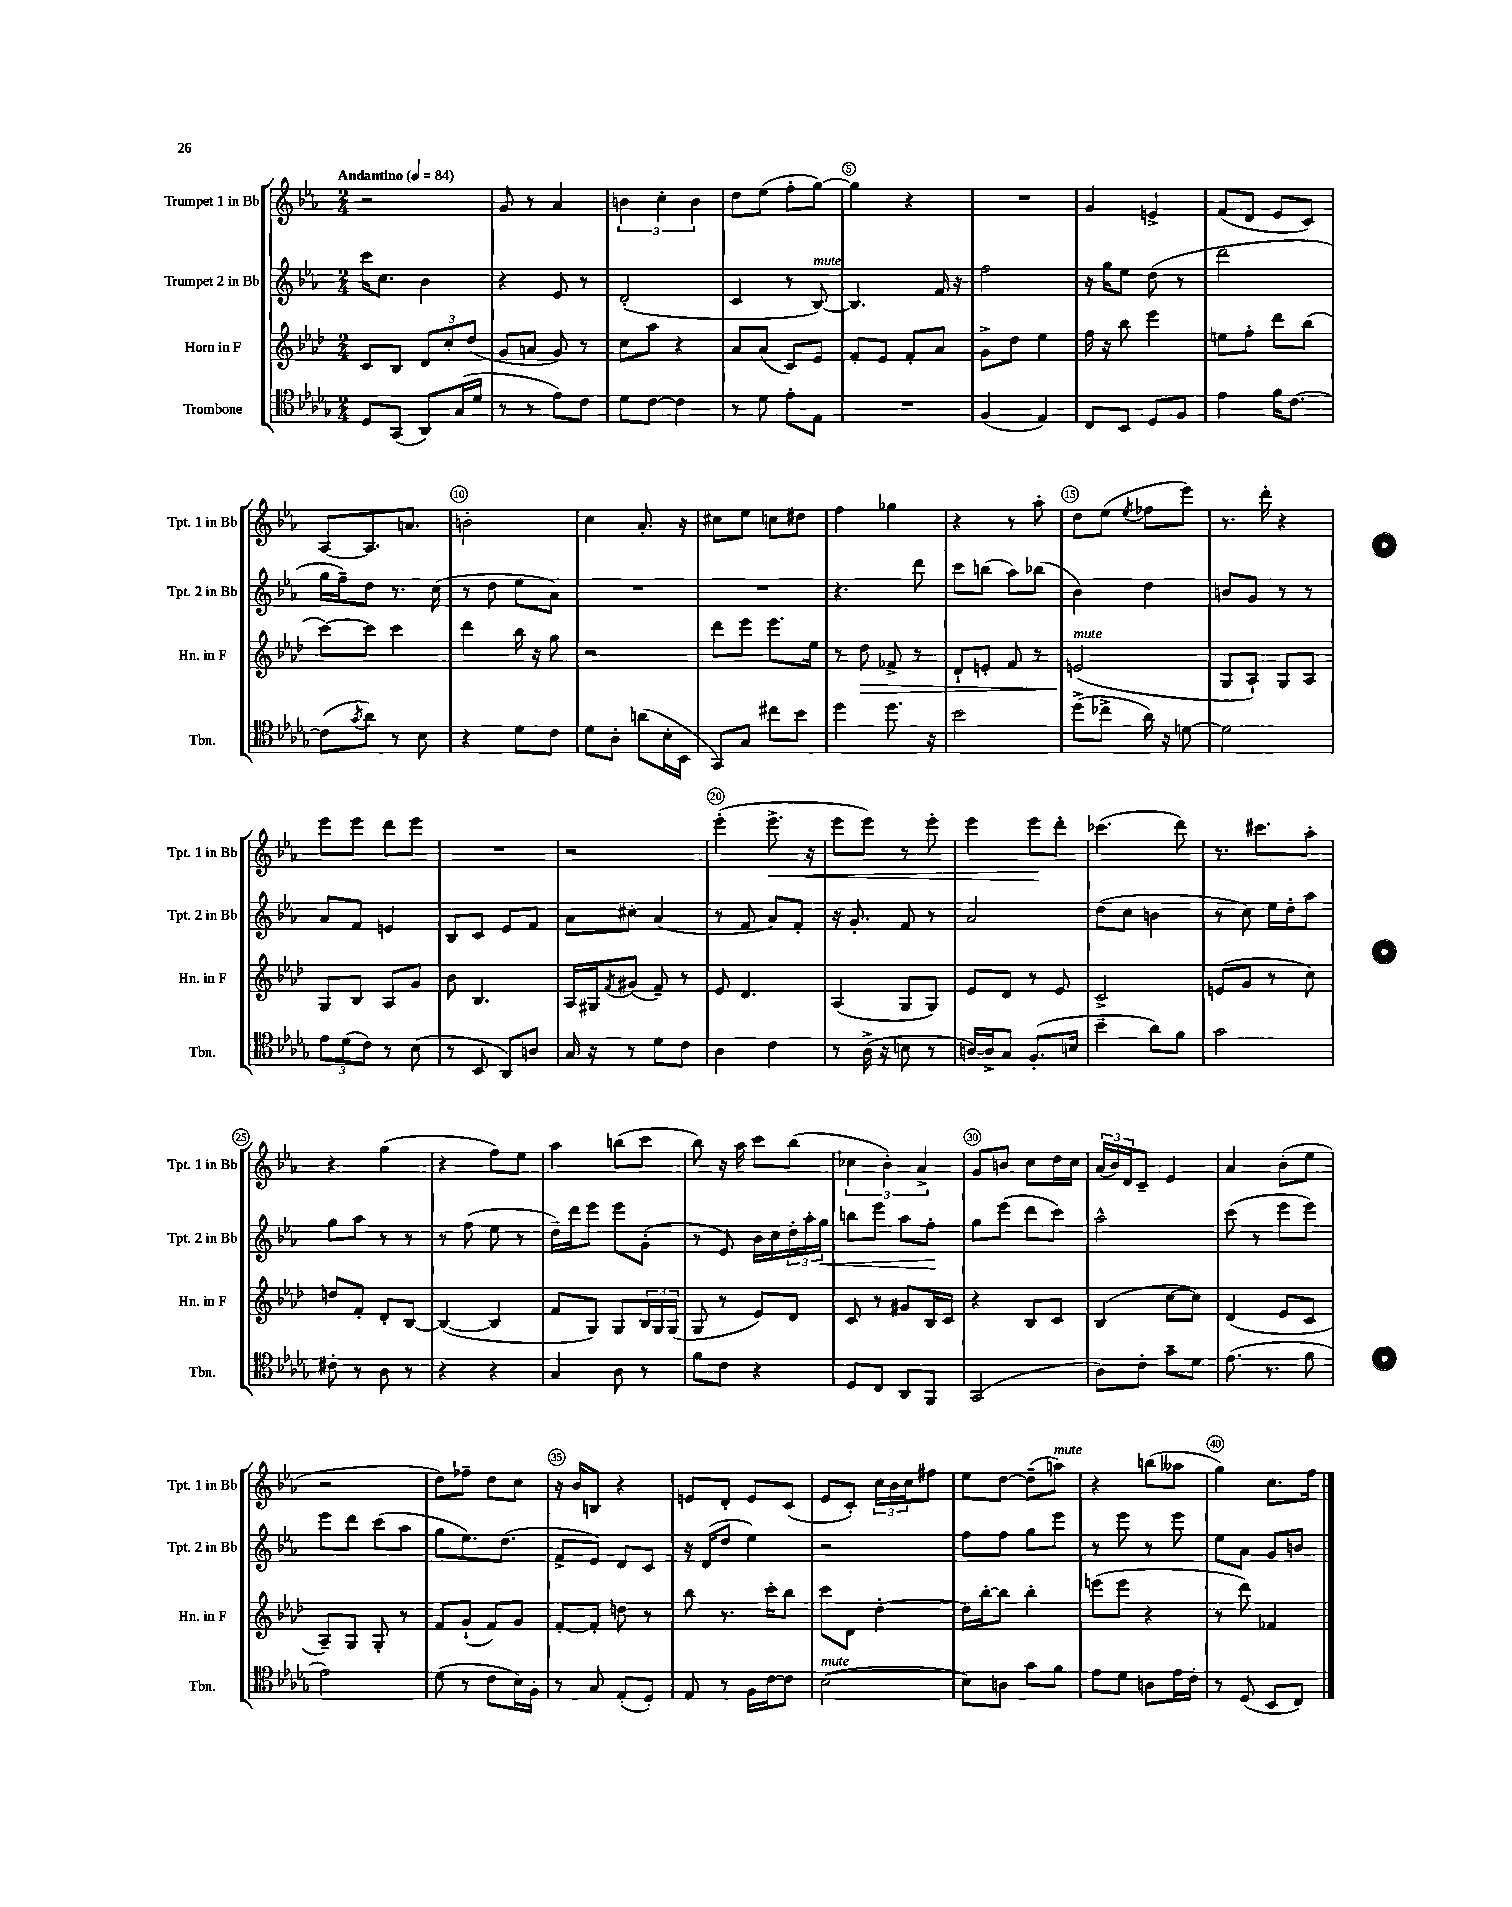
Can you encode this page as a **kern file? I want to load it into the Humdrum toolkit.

**kern	**kern	**dynam	**kern	**dynam	**kern	**dynam
*part4	*part3	*part3	*part2	*part2	*part1	*part1
*staff4	*staff3	*staff3	*staff2	*staff2	*staff1	*staff1
*I"Trombone	*I"Horn in F	*	*I"Trumpet 2 in Bb	*	*I"Trumpet 1 in Bb	*
*I'Tbn.	*I'Hn. in F	*	*I'Tpt. 2 in Bb	*	*I'Tpt. 1 in Bb	*
*clefC4	*clefG2	*	*clefG2	*	*clefG2	*
*k[b-e-a-d-g-]	*k[b-e-a-d-]	*	*k[b-e-a-]	*	*k[b-e-a-]	*
*M2/4	*M2/4	*	*M2/4	*	*M2/4	*
*MM84	*MM84	*	*MM84	*	*MM84	*
=1	=1	=1	=1	=1	=1	=1
!	!	!	!	!	!LO:TX:a:B:t=Andantino	!
8D-/L	8c/L	.	16ccc\KL	.	2r	.
.	.	.	8.cc\J	.	.	.
(8GG-/J	8B-/J	.	.	.	.	.
8AA-/L)	12d-/L	.	4b-\	.	.	.
.	12cc'/	.	.	.	.	.
(16G-/L	.	.	.	.	.	.
.	(12dd-/J	.	.	.	.	.
16d-/JJ	.	.	.	.	.	.
=2	=2	=2	=2	=2	=2	=2
8r	8g/L	.	4r	.	8g/	.
8r	8an/J	.	.	.	8r	.
8e-\L)	8g/)	.	8e-/	.	4a-/	.
8c\J	8r	.	8r	.	.	.
=3	=3	=3	=3	=3	=3	=3
8d-\L	8cc\L	.	(2d'/	.	6bn\	.
[8c\J	8aa-\J	.	.	.	.	.
.	.	.	.	.	6cc'\	.
4c\]	4r	.	.	.	.	.
.	.	.	.	.	6b\	.
=4	=4	=4	=4	=4	=4	=4
8r	8a-/L	.	4c/	.	8dd\L	.
8d-\	(8a-/J	.	.	.	(8ee-\J	.
8e-'\L	8c/L)	.	8r	.	8ff'\L	.
!	!	!	!LO:TX:a:i:t=mute	!	!	!
8E-\J	8e-/J	.	[8B-/)	.	[8gg\J)	.
=5	=5	=5	=5	=5	=5	=5
2r	8f'/L	.	4.B-/]	.	4gg\]	.
.	8e-/J	.	.	.	.	.
.	8f'/L	.	.	.	4r	.
.	8a-/J	.	16f/	.	.	.
.	.	.	16r	.	.	.
=6	=6	=6	=6	=6	=6	=6
(4F/	8g^\L	.	2ff\	.	2r	.
.	8dd-\J	.	.	.	.	.
4E-/)	4ee-\	.	.	.	.	.
=7	=7	=7	=7	=7	=7	=7
8C/L	16ff\	.	16r	.	4g/	.
.	16r	.	16gg\KL	.	.	.
8BB-/J	8bb-\	.	8ee-\J	.	.	.
8D-/L	4eee-\	.	(8dd\	.	4en^/	.
8F/J	.	.	8r	.	.	.
=8	=8	=8	=8	=8	=8	=8
4e-\	8een\L	.	2ddd\	.	(8f/L	.
.	8ff'\J	.	.	.	8d/J	.
16f\KL	8ddd-\L	.	.	.	8e-/L	.
[8.c\J	.	.	.	.	.	.
.	(8bb-\J	.	.	.	8c/J)	.
!!LO:LB:g=z
=9	=9	=9	=9	=9	=9	=9
(8c\L]	[8ccc\L)	.	16gg\LL	.	[8A-/L	.
.	.	.	16ff~\J)	.	.	.
8qg-/	.	.	.	.	.	.
8a-\J)	8ccc\J]	.	8dd\J	.	8.A-/]	.
8r	4ccc\	.	8.r	.	.	.
.	.	.	.	.	8.an/J	.
8B-\	.	.	.	.	.	.
.	.	.	(16cc\	.	.	.
=10	=10	=10	=10	=10	=10	=10
4r	4ddd-\	.	8r	.	2bn'\	.
.	.	.	8dd\	.	.	.
8d-\L	16bb-\	.	8ee-\L	.	.	.
.	16r	.	.	.	.	.
8c\J	8gg\	.	8a-\J)	.	.	.
=11	=11	=11	=11	=11	=11	=11
8d-\L	2r	.	2r	.	4cc\	.
8A-'\J	.	.	.	.	.	.
(8an\L	.	.	.	.	8.a-'/	.
16B-'\L	.	.	.	.	.	.
16BB-\JJ	.	.	.	.	16r	.
=12	=12	=12	=12	=12	=12	=12
8GG-/L)	8ddd-\L	.	2r	.	8cc#X\L	.
8G-/J	8eee-\J	.	.	.	8ee-\J	.
8cc#X\L	8.eee-\L	.	.	.	8ccn\L	.
8b-\J	.	.	.	.	8dd#X\J	.
.	16ee-\Jk	.	.	.	.	.
=13	=13	=13	=13	=13	=13	=13
4dd-\	8r	.	4.r	.	4ff\	.
!	!	!LO:HP:b	!	!	!	!
.	8dd-\	>	.	.	.	.
8.dd-\	8f-X^/	.	.	.	4gg-X\	.
.	8r	.	8ddd\	.	.	.
16r	.	.	.	.	.	.
=14	=14	=14	=14	=14	=14	=14
2b-\	8d-`/L	.	8ccc\L	.	4r	.
.	8en'/J	.	(8bbn\J	.	.	.
.	8f/	.	8aa-\L)	.	8r	.
.	8r	.	(8bb-X\J	.	8aa-'\	.
=15	=15	=15	=15	=15	=15	=15
!	!LO:TX:a:i:t=mute	!	!	!	!	!
(8dd-^\L	(2en/	.	4b-\)	.	8dd\L	.
8cc-X^\J	.	.	.	.	(8ee-\J	.
.	.	.	.	.	8qee-/	.
16a-\)	.	.	4dd\	.	8ff-X\L	.
16r	.	.	.	.	.	.
[8dn\	.	.	.	.	8eee-\J)	.
.	.	]	.	.	.	.
=16	=16	=16	=16	=16	=16	=16
2d\]	8G/L	.	8bn/L	.	8.r	.
.	8A-`/J)	.	8g/J	.	.	.
.	.	.	.	.	16ddd'\	.
.	8G/L	.	8r	.	4r	.
.	8A-/J	.	8r	.	.	.
!!LO:LB:g=z
=17	=17	=17	=17	=17	=17	=17
12e-\L	8G/L	.	8a-/L	.	8eee-\L	.
(12d-\	.	.	.	.	.	.
.	8B-/J	.	8f/J	.	8eee-\J	.
12c\J)	.	.	.	.	.	.
8r	8A-/L	.	4en/	.	8ddd\L	.
(8B-\	8g/J	.	.	.	8eee-\J	.
=18	=18	=18	=18	=18	=18	=18
8r	8b-\	.	8B-/L	.	2r	.
8BB-/	4.B-/	.	8c/J	.	.	.
8AA-/L)	.	.	8e-/L	.	.	.
8An/J	.	.	8f/J	.	.	.
=19	=19	=19	=19	=19	=19	=19
16G-/	16A-/LL	.	8a-\L	.	2r	.
16r	16G#X/J	.	.	.	.	.
.	8qf/	.	.	.	.	.
8r	(8g#X/J	.	8cc#X'\J	.	.	.
8d-\L	8f~/)	.	(4a-/	.	.	.
8c\J	8r	.	.	.	.	.
=20	=20	=20	=20	=20	=20	=20
4A-\	8e-/	.	8r	.	(4eee-'\	.
.	4.d-/	.	8f/	.	.	.
!	!	!	!	!	!	!LO:HP:b
4c\	.	.	8a-/L)	.	8.eee-^\	<
.	.	.	8f'/J	.	.	.
.	.	.	.	.	16r	.
=21	=21	=21	=21	=21	=21	=21
8r	(4A-/	.	16r	.	8eee-\L	.
.	.	.	8.g'/	.	.	.
(16A-^\	.	.	.	.	8eee-\J)	.
16r	.	.	.	.	.	.
8Bn\	8G/L	.	8f/	.	8r	.
8r	8G/J)	.	8r	.	8eee-'\	.
=22	=22	=22	=22	=22	=22	=22
[16An/LL)	8e-/L	.	2a-/	.	4eee-\	.
16A^/J]	.	.	.	.	.	.
8G-/J	8d-/J	.	.	.	.	.
(8.F'/L	8r	.	.	.	8eee-\L	.
.	8e-/	.	.	.	8ddd'\J	[
16Bn/Jk	.	.	.	.	.	.
=23	=23	=23	=23	=23	=23	=23
4b-~\	2c^/	.	(8dd\L	.	(4.ccc-X\	.
.	.	.	8cc\J	.	.	.
8a-\L)	.	.	4bn\	.	.	.
8f\J	.	.	.	.	8ddd\)	.
=24	=24	=24	=24	=24	=24	=24
2g-\	(8en/L	.	8r	.	8.r	.
.	8g/J	.	8cc\)	.	.	.
.	.	.	.	.	8.ccc#X\L	.
.	8r	.	16ee-\LL	.	.	.
.	.	.	16dd'\J	.	.	.
.	8cc\)	.	8aa-\J	.	8aa-'\J	.
!!LO:LB:g=z
=25	=25	=25	=25	=25	=25	=25
8c#X'\	8ddn/L	.	8gg\L	.	4r	.
8r	8f'/J	.	8aa-\J	.	.	.
8A-\	8d-'/L	.	8r	.	(4gg\	.
8r	[8B-/J	.	8r	.	.	.
=26	=26	=26	=26	=26	=26	=26
4r	(4B-/_	.	8r	.	4r	.
.	.	.	(8ff\	.	.	.
4r	4B-/]	.	8ee-\	.	8ff\L)	.
.	.	.	8r	.	8ee-\J	.
=27	=27	=27	=27	=27	=27	=27
4G-/	8f/L	.	16dd~\LL)	.	4aa-\	.
.	.	.	16ddd\J	.	.	.
.	8G/J)	.	8eee-\J	.	.	.
8A-\	8G/L	.	8eee-\L	.	(8bbn\L	.
8r	24B-/L	.	(8g'\J	.	8ccc\J	.
.	24G/	.	.	.	.	.
.	(24G/JJ	.	.	.	.	.
=28	=28	=28	=28	=28	=28	=28
8f\L	8G/	.	8r	.	8bb-\)	.
8c\J	8r	.	8e-/)	.	16r	.
.	.	.	.	.	16aa-\	.
4r	8e-/L)	.	16b-\LL	.	8ccc\L	.
.	.	.	16cc\	.	.	.
.	8d-/J	.	24dd'\	.	(8bb-\J	.
.	.	.	24aa-'\	.	.	.
!	!	!	!	!LO:HP:b	!	!
.	.	.	24gg\JJ	<	.	.
=29	=29	=29	=29	=29	=29	=29
8D-/L	8c/	.	8bbn\L	.	6cc-X\	.
8C/J	8r	.	8eee-\J	.	.	.
.	.	.	.	.	6b-'\)	.
8AA-/L	8g#X/L	.	8aa-\L	.	.	.
.	.	.	.	.	6a-^/	.
8FF/J	16B-/L	.	8ff'\J	.	.	.
.	16c/JJ	.	.	.	.	.
.	.	.	.	[	.	.
=30	=30	=30	=30	=30	=30	=30
(2GG-/	4r	.	8gg\L	.	8g/L	.
.	.	.	(8eee-\J	.	8bn/J	.
.	8B-/L	.	8ddd\L	.	8cc\L	.
.	8c/J	.	8ccc\J)	.	16dd\L	.
.	.	.	.	.	16cc\JJ	.
=31	=31	=31	=31	=31	=31	=31
8A-\L)	(4B-/	.	2aa-^^\	.	(24a-/LL	.
.	.	.	.	.	24b-/)	.
.	.	.	.	.	24d/J	.
8c'\J	.	.	.	.	8c~/J	.
8g-~\L	[8cc\L	.	.	.	4e-/	.
8d-\J	8cc\J])	.	.	.	.	.
=32	=32	=32	=32	=32	=32	=32
(8.e-\	(4d-/	.	(8ccc\	.	4a-/	.
.	.	.	8r	.	.	.
8.r	.	.	.	.	.	.
.	8e-/L	.	8eee-\L	.	(8b-'\L	.
8f\	8c/J	.	8eee-\J)	.	8ee-\J	.
!!LO:LB:g=z
=33	=33	=33	=33	=33	=33	=33
2e-\)	8A-~/L)	.	8eee-\L	.	2r	.
.	8G/J	.	8ddd\J	.	.	.
.	8G'/	.	(8ccc\L	.	.	.
.	8r	.	8aa-\J	.	.	.
=34	=34	=34	=34	=34	=34	=34
(8d-\	8f/L	.	8gg\L	.	8dd\L)	.
8r	(8g`/J	.	8.ee-\)	.	8ff-X~\J	.
8c\L	8f/L)	.	.	.	8dd\L	.
.	.	.	(8.dd\J	.	.	.
16B-\L)	8g/J	.	.	.	8cc\J	.
16F'\JJ	.	.	.	.	.	.
=35	=35	=35	=35	=35	=35	=35
8r	[8f'/L	.	8f^/L	.	16r	.
.	.	.	.	.	16b-/KL	.
8G-/	8f'/J]	.	8e-/J)	.	8Bn/J	.
(8E-'/L	8ddn\	.	8d/L	.	4r	.
8D-'/J)	8r	.	8c/J	.	.	.
=36	=36	=36	=36	=36	=36	=36
8E-/	8bb-\	.	16r	.	8en/L	.
.	.	.	(16d/KL	.	.	.
8r	8.r	.	8dd/J	.	8d'/J	.
16F\LL	.	.	4ee-\)	.	8e/L	.
[16c\J	16ccc'\KL	.	.	.	.	.
8c\J]	8bb-\J	.	.	.	(8c/J	.
=37	=37	=37	=37	=37	=37	=37
!LO:TX:a:i:t=mute	!	!	!	!	!	!
([2B-\	8ccc\L	.	2r	.	8e-/L	.
.	8d-\J	.	.	.	8c'/J)	.
.	[4dd-'\	.	.	.	24cc\LL	.
.	.	.	.	.	24b-\	.
.	.	.	.	.	24cc\J	.
.	.	.	.	.	8ff#X\J	.
=38	=38	=38	=38	=38	=38	=38
8B-\L])	16dd-\LL]	.	8ff\L	.	8ee-\L	.
.	[16bb-'\J	.	.	.	.	.
8An\J	8bb-\J]	.	8ff\J	.	[8dd\J	.
8g-\L	4bb-'\	.	8gg\L	.	(8dd~\L]	.
!	!	!	!	!	!LO:TX:a:i:t=mute	!
8f\J	.	.	8eee-\J	.	8aan\J)	.
=39	=39	=39	=39	=39	=39	=39
8e-\L	(8eeen\L	.	8r	.	4r	.
8d-\J	8eee\J	.	8eee-\	.	.	.
8An\L	4r	.	8r	.	(8bbn\L	.
16e-\L	.	.	8eee-\	.	8aa--X\J	.
16c'\JJ	.	.	.	.	.	.
=40	=40	=40	=40	=40	=40	=40
8r	8r	.	8ee-\L	.	4gg\)	.
(8D-/	8ddd-\)	.	8a-\J	.	.	.
8BB-/L	4f-X/	.	8g/L	.	8.cc\L	.
8C/J)	.	.	8bn/J	.	.	.
.	.	.	.	.	16ff\Jk	.
==	==	==	==	==	==	==
*-	*-	*-	*-	*-	*-	*-
